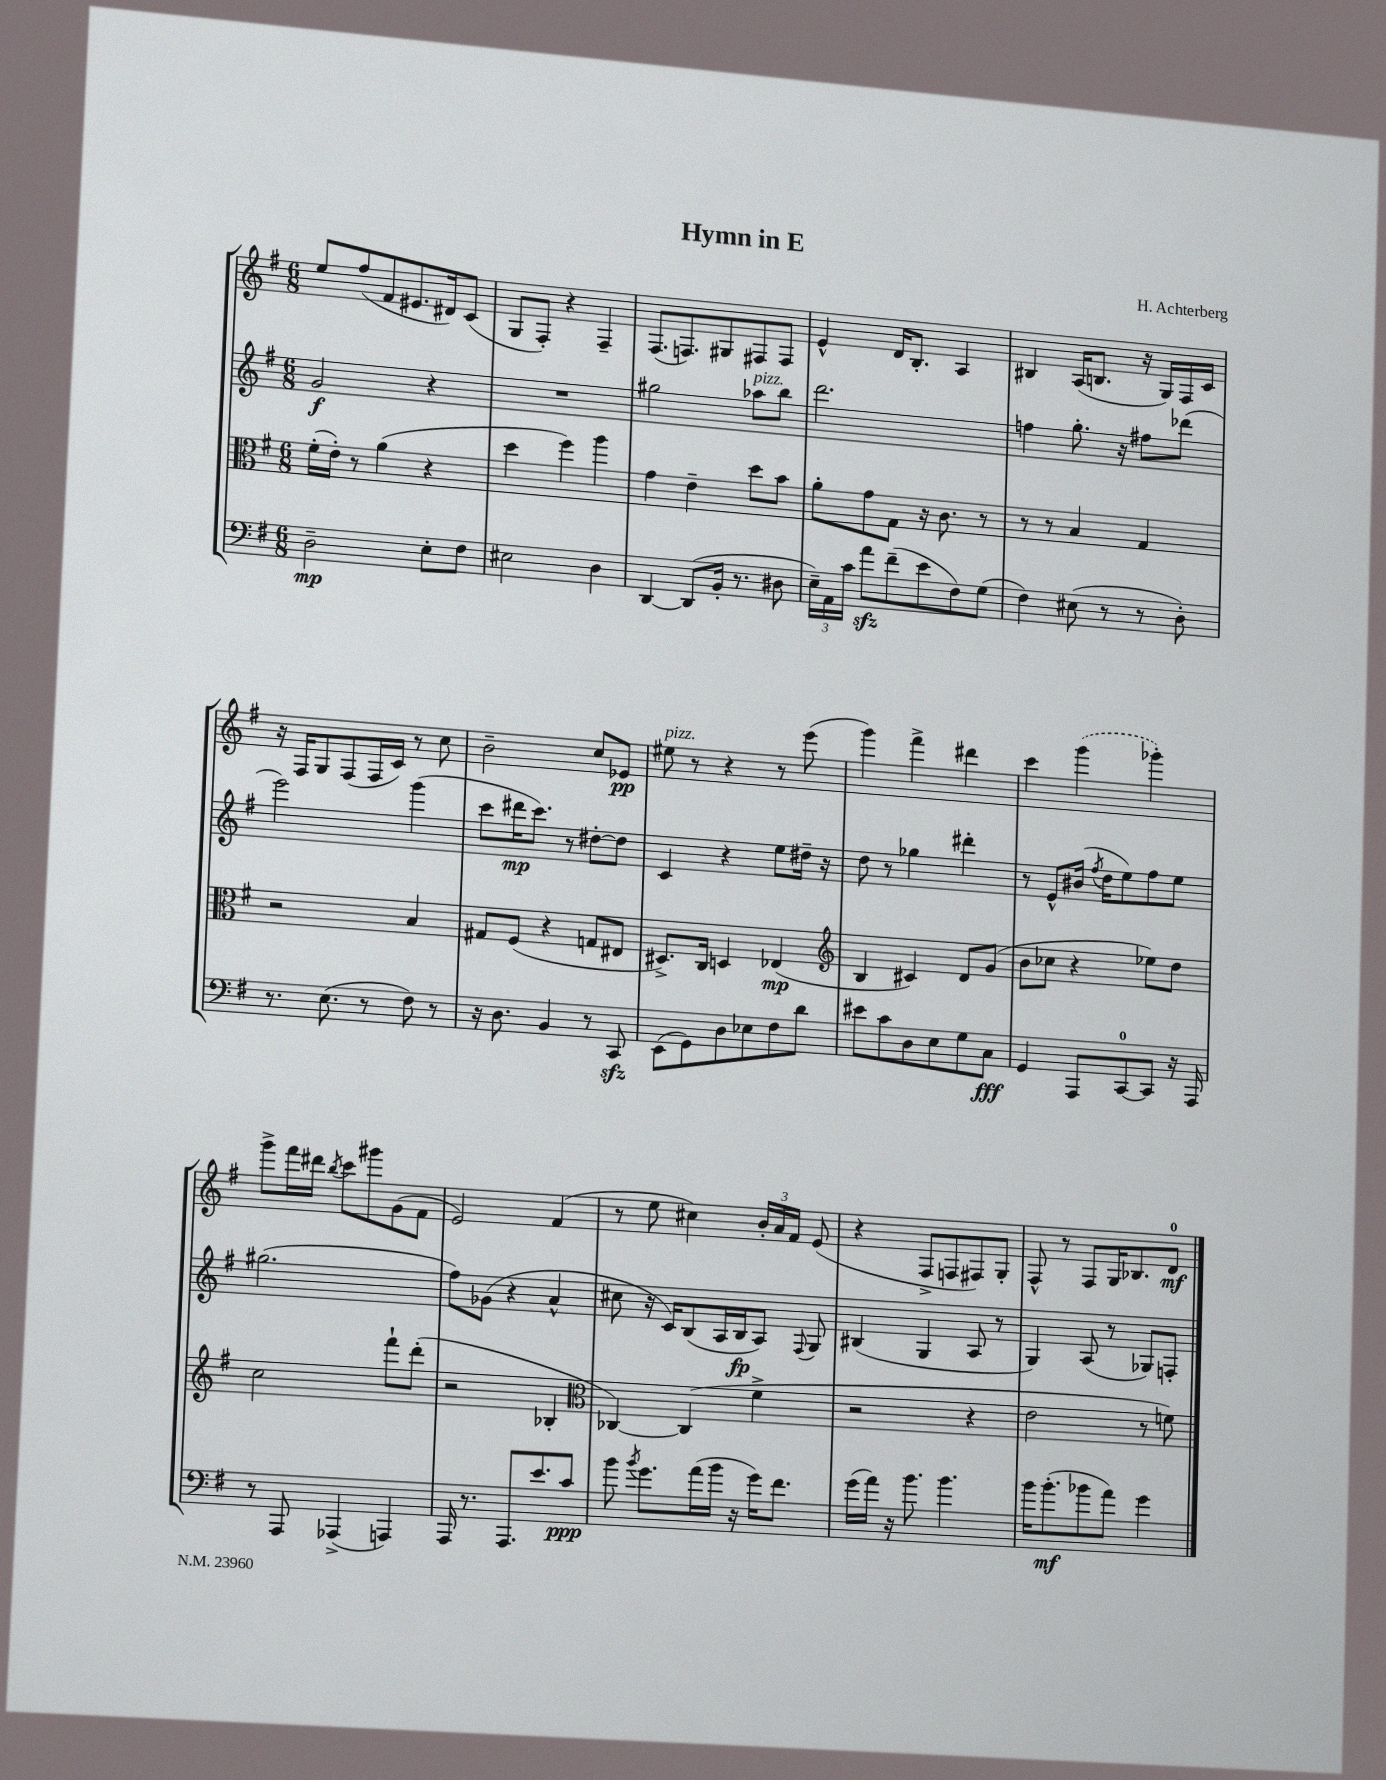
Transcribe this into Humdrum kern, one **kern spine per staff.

**kern	**dynam	**kern	**dynam	**kern	**dynam	**kern	**dynam
*part4	*part4	*part3	*part3	*part2	*part2	*part1	*part1
*staff4	*staff4	*staff3	*staff3	*staff2	*staff2	*staff1	*staff1
*clefF4	*	*clefC3	*	*clefG2	*	*clefG2	*
*k[f#]	*	*k[f#]	*	*k[f#]	*	*k[f#]	*
*M6/8	*	*M6/8	*	*M6/8	*	*M6/8	*
=1	=1	=1	=1	=1	=1	=1	=1
2D~\	mp	(16f#'\LL	.	2g/	f	8ee/L	.
.	.	16e'\JJ)	.	.	.	.	.
.	.	8r	.	.	.	(8ff#/	.
.	.	(4a\	.	.	.	8f#/	.
.	.	.	.	.	.	8.e#X/	.
8E'\L	.	4r	.	4r	.	.	.
.	.	.	.	.	.	16d#X/k)	.
8F#\J	.	.	.	.	.	(8c/J	.
=2	=2	=2	=2	=2	=2	=2	=2
2E#X\	.	4dd\	.	2.r	.	8G/L	.
.	.	.	.	.	.	8F#'/J)	.
.	.	4ff#\)	.	.	.	4r	.
4D\	.	4aa\	.	.	.	4F#~/	.
=3	=3	=3	=3	=3	=3	=3	=3
[4DD/	.	4g\	.	2gg#X\	.	(8.F#/L	.
.	.	.	.	.	.	8.Fn/)	.
(8DD/L]	.	4e~\	.	.	.	.	.
16BB'/Jk	.	.	.	.	.	8G#X/	.
8.r	.	.	.	.	.	.	.
!	!	!	!	!LO:TX:a:i:t=pizz.	!	!	!
.	.	8dd\L	.	8aa-X\L	.	8F#X/	.
8D#X\	.	8b\J	.	8bb\J	.	8F#/J	.
=4	=4	=4	=4	=4	=4	=4	=4
24E~\LL)	.	8a'\L	.	2.ddd\	.	4e^^/	.
24AA\	.	.	.	.	.	.	.
24c\JJ	.	.	.	.	.	.	.
8azz\L	.	8g\	.	.	.	.	.
(8f#~\	.	8G\J	.	.	.	16d/KL	.
.	.	.	.	.	.	8.B'/J	.
8e\	.	16r	.	.	.	.	.
.	.	8.c\	.	.	.	.	.
8F#\)	.	.	.	.	.	4A/	.
(8G\J	.	8r	.	.	.	.	.
=5	=5	=5	=5	=5	=5	=5	=5
4F#\)	.	8r	.	4ffn\	.	4B#X/	.
.	.	8r	.	.	.	.	.
(8E#X\	.	4B/	.	8.gg'\	.	(16A/KL	.
.	.	.	.	.	.	8.Bn/J	.
8r	.	.	.	.	.	.	.
.	.	.	.	16r	.	.	.
8r	.	4G/	.	8ff#X\L	.	16r	.
.	.	.	.	.	.	16G/LL)	.
8D'\)	.	.	.	(8ddd-X\J	.	16F#/	.
.	.	.	.	.	.	16c/JJ	.
!!LO:LB:g=z
=6	=6	=6	=6	=6	=6	=6	=6
8.r	.	2r	.	2eee\)	.	16r	.
.	.	.	.	.	.	16F#/KL	.
.	.	.	.	.	.	8G/	.
(8.E\	.	.	.	.	.	.	.
.	.	.	.	.	.	(8F#/	.
8r	.	.	.	.	.	16F#/L	.
.	.	.	.	.	.	16c/JJ)	.
8F#\)	.	4B/	.	(4ggg\	.	8r	.
8r	.	.	.	.	.	8cc\	.
=7	=7	=7	=7	=7	=7	=7	=7
16r	.	8G#X/L	.	8ccc\L	.	2b~\	.
8.D\	.	.	.	.	.	.	.
.	.	(8F#/J	.	16ddd#X\K	mp	.	.
.	.	.	.	8.ccc\J)	.	.	.
4BB/	.	4r	.	.	.	.	.
.	.	.	.	8r	.	.	.
8r	.	8Gn/L	.	[8dd#X'\L	.	8cc/L	.
8CCzz/	.	8E#X/J	.	8dd#\J]	.	8e-X/J	pp
=8	=8	=8	=8	=8	=8	=8	=8
!	!	!	!	!	!	!LO:TX:a:i:t=pizz.	!
(8EE\L	.	8.D#X^/L)	.	4c/	.	8ee#X\	.
8GG\)	.	.	.	.	.	8r	.
.	.	16C/Jk	.	.	.	.	.
8D\	.	4Dn/	.	4r	.	4r	.
8E-X\	.	.	.	.	.	.	.
8F#\	.	(4E-X/	mp	8ee\L	.	8r	.
8d\J	.	.	.	16dd#X~\Jk	.	(8eee\	.
.	.	.	.	16r	.	.	.
=9	=9	=9	=9	=9	=9	=9	=9
*	*	*clefG2	*	*	*	*	*
8e#X\L	.	4B/	.	8dd\	.	4ggg\)	.
8c\	.	.	.	8r	.	.	.
8D\	.	4c#X/)	.	4gg-X\	.	4fff#^\	.
8E\	.	.	.	.	.	.	.
8G\	.	8d/L	.	4ddd#X'\	.	4ddd#X\	.
8C\J	fff	(8g/J	.	.	.	.	.
=10	=10	=10	=10	=10	=10	=10	=10
4GG/	.	8b\L	.	8r	.	4ccc\	.
.	.	8cc-X\J	.	8e^^/L	.	.	.
8AAA/L	.	4r	.	(16b#X/Jk	.	(4ggg\	.
.	.	.	.	8qff#/	.	.	.
.	.	.	.	16dd\KL	.	.	.
[8CC/	.	.	.	8ee\)	.	.	.
8CC/J]	.	8ee-X\L)	.	8ff#\	.	4ggg-X'\)	.
16r	.	8dd\J	.	8ee\J	.	.	.
16AAA/	.	.	.	.	.	.	.
!!LO:LB:g=z
=11	=11	=11	=11	=11	=11	=11	=11
8r	.	2cc\	.	(2.gg#X\	.	8ggg^\L	.
8AAA/	.	.	.	.	.	16fff#\L	.
.	.	.	.	.	.	16ddd#X\JJ	.
.	.	.	.	.	.	8qbb/	.
(4AAA-X^/	.	.	.	.	.	8ccc\L	.
.	.	.	.	.	.	8ggg#X\	.
4AAAn/)	.	8fff#`\L	.	.	.	(8g\	.
.	.	(8ddd'\J	.	.	.	8f#\J	.
=12	=12	=12	=12	=12	=12	=12	=12
16AAA/	.	2r	.	8ff#\L)	.	2e/)	.
8.r	.	.	.	.	.	.	.
.	.	.	.	(8g-X\J	.	.	.
8.AAA/L	.	.	.	4r	.	.	.
8.e/	.	.	.	.	.	.	.
.	.	4B-X'/	.	4a^^/	.	(4f#/	.
8c/J	ppp	.	.	.	.	.	.
=13	=13	=13	=13	=13	=13	=13	=13
*	*	*clefC3	*	*	*	*	*
8b\	.	[4C-X/)	.	8cc#X\	.	8r	.
8qb/	.	.	.	.	.	.	.
8.g\L	.	.	.	16r	.	8ee\	.
.	.	.	.	16c/KL)	.	.	.
.	.	(4C-/]	.	(8B/	.	4cc#X\)	.
(16a\L	.	.	.	.	.	.	.
16b\JJ	.	.	.	16A/L	.	.	.
16r	.	.	.	16B/J	fp	.	.
16g\KL)	.	4f#^\	.	8A/J)	.	24b'/LL	.
.	.	.	.	.	.	24a/	.
8.f#\J	.	.	.	.	.	.	.
.	.	.	.	.	.	24f#/JJ	.
.	.	.	.	8qqF#/	.	.	.
.	.	.	.	8G/	.	(8e/	.
=14	=14	=14	=14	=14	=14	=14	=14
(16g\LL	.	2r	.	(4B#X/	.	4r	.
16a\JJ)	.	.	.	.	.	.	.
16r	.	.	.	.	.	.	.
8.b\	.	.	.	.	.	.	.
.	.	.	.	4G/	.	8F#^/L	.
4.b\	.	.	.	.	.	8Fn/	.
.	.	4r	.	8A/	.	8F#X/)	.
.	.	.	.	8r	.	8G'/J	.
=15	=15	=15	=15	=15	=15	=15	=15
16b\KL	.	2e\	.	4G/)	.	8F#^^/	.
(8.b'\	mf	.	.	.	.	.	.
.	.	.	.	.	.	8r	.
8b-X\	.	.	.	(8A/	.	8F#/L	.
8a\J)	.	.	.	8r	.	16G/K	.
.	.	.	.	.	.	8.B-X/	.
4g\	.	8r	.	8G-X/L)	.	.	.
.	.	8fn\)	.	8Fn'/J	.	8d/J	mf
==	==	==	==	==	==	==	==
*-	*-	*-	*-	*-	*-	*-	*-
